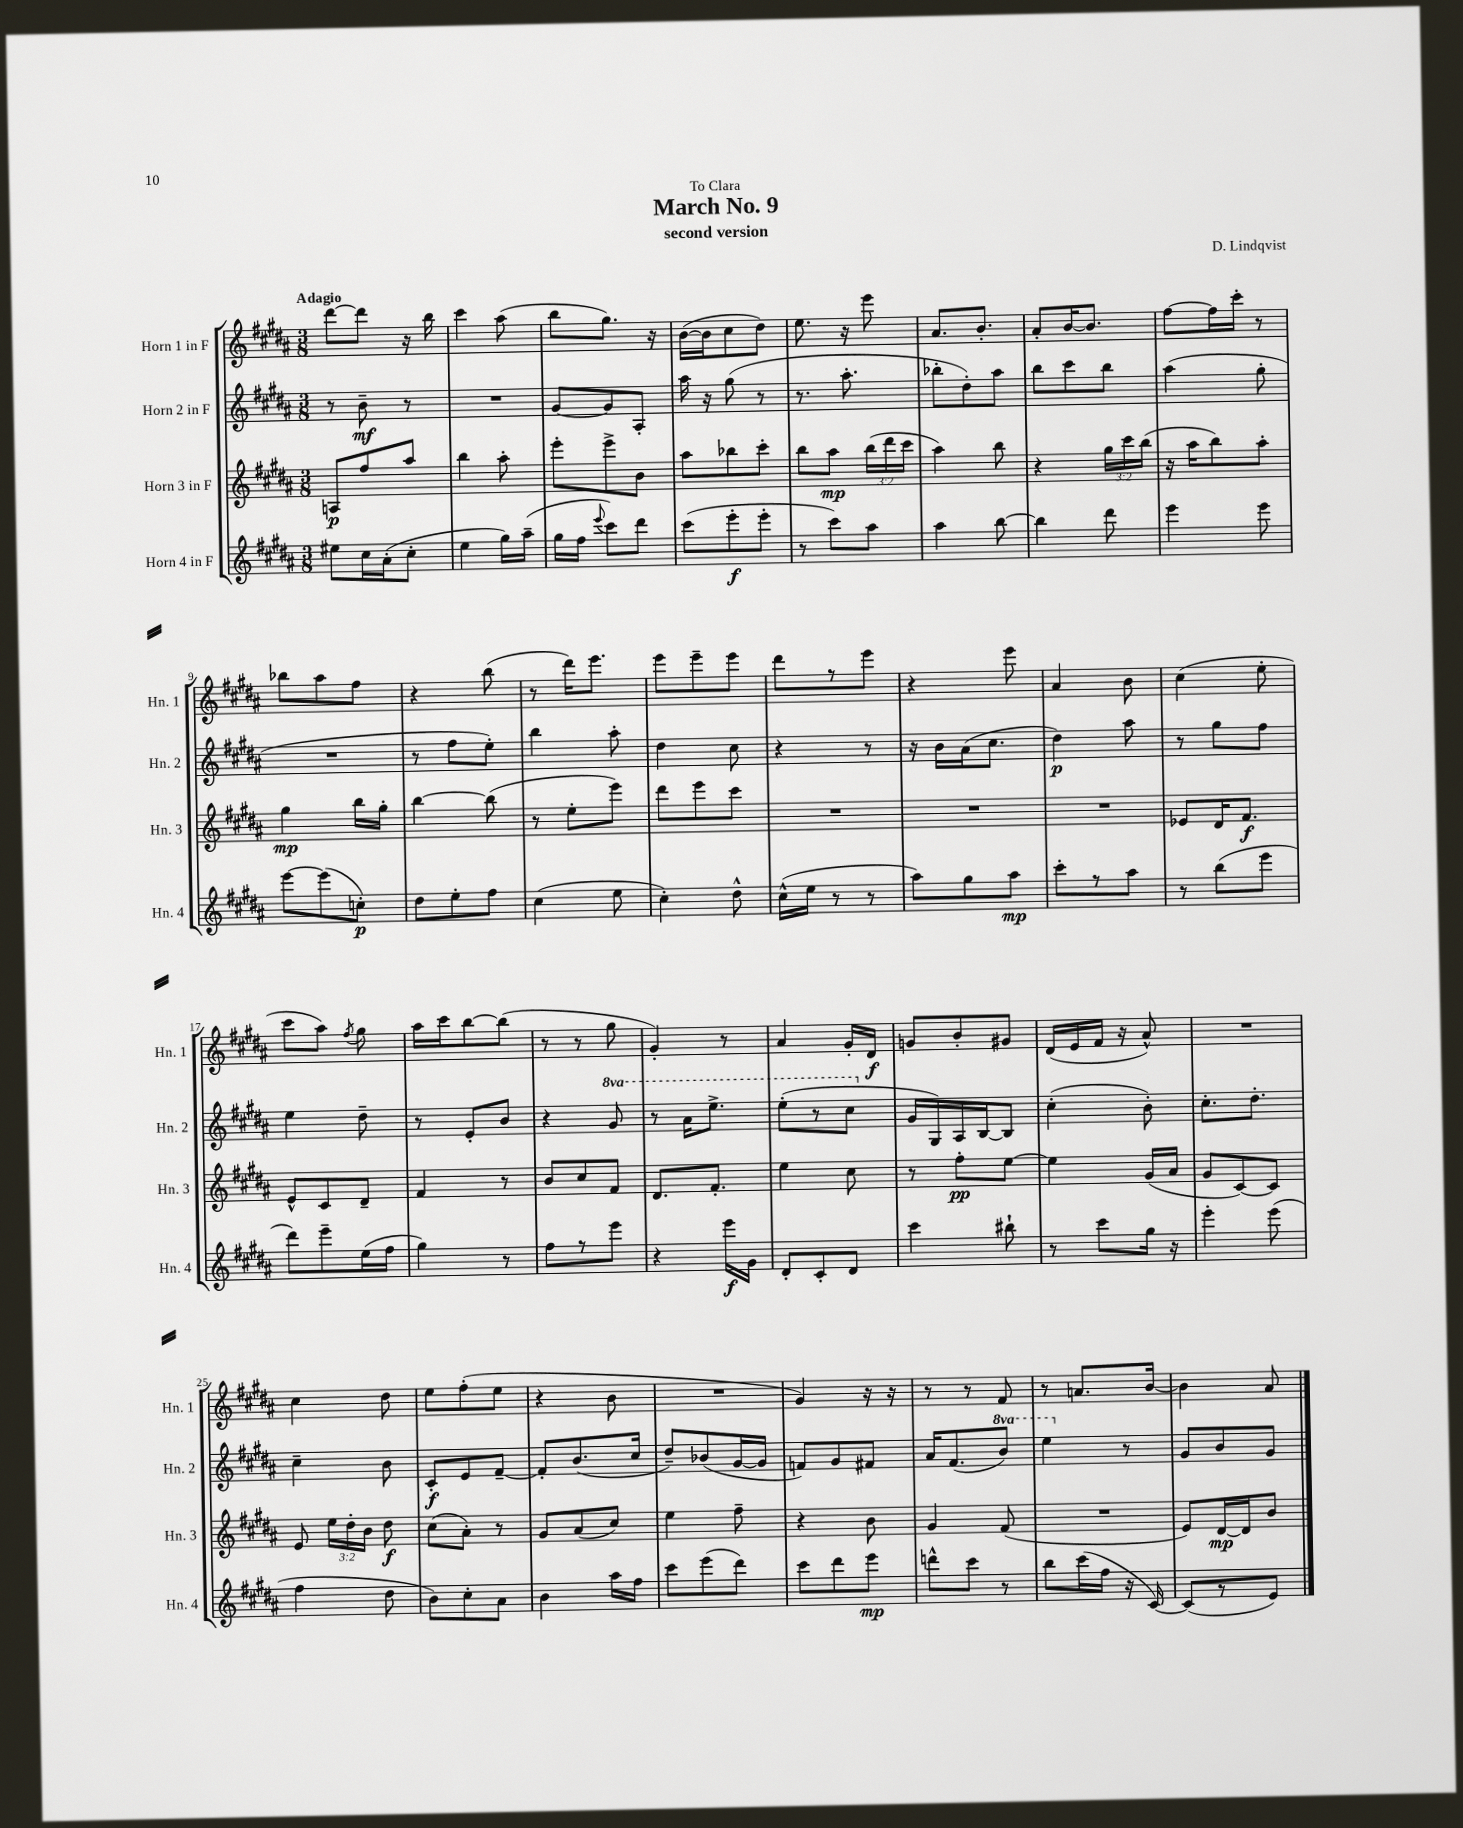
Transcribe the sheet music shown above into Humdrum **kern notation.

**kern	**dynam	**kern	**dynam	**kern	**dynam	**kern	**dynam
*part4	*part4	*part3	*part3	*part2	*part2	*part1	*part1
*staff4	*staff4	*staff3	*staff3	*staff2	*staff2	*staff1	*staff1
*I"Horn 4 in F	*	*I"Horn 3 in F	*	*I"Horn 2 in F	*	*I"Horn 1 in F	*
*I'Hn. 4	*	*I'Hn. 3	*	*I'Hn. 2	*	*I'Hn. 1	*
*clefG2	*	*clefG2	*	*clefG2	*	*clefG2	*
*k[f#c#g#d#a#]	*	*k[f#c#g#d#a#]	*	*k[f#c#g#d#a#]	*	*k[f#c#g#d#a#]	*
*M3/8	*	*M3/8	*	*M3/8	*	*M3/8	*
=1	=1	=1	=1	=1	=1	=1	=1
!	!	!	!	!	!	!LO:TX:a:B:t=Adagio	!
8ee#X\L	.	8An/L	p	8r	.	[8ddd#\L	.
16cc#\L	.	8ff#/	.	8b~\	mf	8ddd#\J]	.
(16a#'\J	.	.	.	.	.	.	.
8cc#'\J	.	8aa#/J	.	8r	.	16r	.
.	.	.	.	.	.	16bb\	.
=2	=2	=2	=2	=2	=2	=2	=2
4ee\	.	4bb\	.	4.r	.	4ccc#\	.
16gg#\LL)	.	8aa#'\	.	.	.	(8aa#\	.
(16aa#~\JJ	.	.	.	.	.	.	.
=3	=3	=3	=3	=3	=3	=3	=3
16gg#\LL	.	8eee'\L	.	[8g#/L	.	8bb\L	.
16ff#\JJ	.	.	.	.	.	.	.
8qqeee/	.	.	.	.	.	.	.
8ccc#\L)	.	8eee^\	.	8g#/]	.	8.gg#\J)	.
8ddd#\J	.	8b\J	.	8A#'/J	.	.	.
.	.	.	.	.	.	16r	.
=4	=4	=4	=4	=4	=4	=4	=4
(8ccc#\L	.	8aa#\L	.	16aa#\	.	([16b\LL	.
.	.	.	.	16r	.	16b\J]	.
8eee'\	f	8bb-X\	.	(8gg#\	.	8cc#\	.
8eee'\J	.	8ccc#'\J	.	8r	.	8dd#\J)	.
=5	=5	=5	=5	=5	=5	=5	=5
8r	.	8bb\L	.	8.r	.	8.ee\	.
8ccc#\L)	.	8aa#\J	mp	.	.	.	.
.	.	.	.	8.aa#'\	.	16r	.
8aa#\J	.	(24bb\LL	.	.	.	8eee\	.
.	.	24ddd#\	.	.	.	.	.
.	.	24ccc#\JJ	.	.	.	.	.
=6	=6	=6	=6	=6	=6	=6	=6
4aa#\	.	4aa#\)	.	8bb-X'\L	.	8.a#/L	.
.	.	.	.	8dd#'\)	.	.	.
.	.	.	.	.	.	8.b'/J	.
[8bb\	.	8bb\	.	8aa#\J	.	.	.
=7	=7	=7	=7	=7	=7	=7	=7
4bb\]	.	4r	.	8bb\L	.	8a#'/L	.
.	.	.	.	8ccc#\	.	[16b/K	.
.	.	.	.	.	.	8.b/J]	.
8ddd#\	.	24gg#\LL	.	8bb\J	.	.	.
.	.	24ccc#\	.	.	.	.	.
.	.	(24bb\JJ	.	.	.	.	.
=8	=8	=8	=8	=8	=8	=8	=8
4eee\	.	16r	.	(4aa#\	.	[8ff#\L	.
.	.	16aa#\KL	.	.	.	.	.
.	.	8bb\)	.	.	.	16ff#\L]	.
.	.	.	.	.	.	16ccc#'\JJ	.
8eee\	.	8aa#'\J	.	8gg#'\	.	8r	.
!!LO:LB:g=z
=9	=9	=9	=9	=9	=9	=9	=9
[8eee\L	.	4gg#\	mp	4.r	.	8bb-X\L	.
(8eee\]	.	.	.	.	.	8aa#\	.
8ccn'\J)	p	16bb\LL	.	.	.	8ff#\J	.
.	.	16gg#'\JJ	.	.	.	.	.
=10	=10	=10	=10	=10	=10	=10	=10
8dd#\L	.	[4bb\	.	8r	.	4r	.
8ee'\	.	.	.	8ff#\L	.	.	.
8ff#\J	.	(8bb\]	.	8ee'\J)	.	(8bb\	.
=11	=11	=11	=11	=11	=11	=11	=11
(4cc#\	.	8r	.	4bb\	.	8r	.
.	.	8ee'\L	.	.	.	16ddd#\KL)	.
.	.	.	.	.	.	8.eee\J	.
8ee\	.	8eee\J)	.	8aa#'\	.	.	.
=12	=12	=12	=12	=12	=12	=12	=12
4cc#'\)	.	8ddd#\L	.	4dd#\	.	8eee\L	.
.	.	8eee\	.	.	.	8eee~\	.
8dd#^^\	.	8ccc#\J	.	8cc#\	.	8eee\J	.
=13	=13	=13	=13	=13	=13	=13	=13
(16cc#^^\LL	.	4.r	.	4r	.	8ddd#\L	.
16ee\JJ	.	.	.	.	.	.	.
8r	.	.	.	.	.	8r	.
8r	.	.	.	8r	.	8eee\J	.
=14	=14	=14	=14	=14	=14	=14	=14
8aa#\L)	.	4.r	.	16r	.	4r	.
.	.	.	.	16b\LL	.	.	.
8gg#\	.	.	.	(16a#\J	.	.	.
.	.	.	.	8.cc#\J	.	.	.
8aa#\J	mp	.	.	.	.	8eee\	.
=15	=15	=15	=15	=15	=15	=15	=15
8ccc#'\L	.	4.r	.	4dd#\)	p	4a#/	.
8r	.	.	.	.	.	.	.
8aa#\J	.	.	.	8aa#\	.	8b\	.
=16	=16	=16	=16	=16	=16	=16	=16
8r	.	8e-X/L	.	8r	.	(4cc#\	.
(8bb\L	.	16d#/K	.	8gg#\L	.	.	.
.	.	8.f#/J	f	.	.	.	.
8eee\J	.	.	.	8ff#\J	.	8ee'\	.
!!LO:LB:g=z
=17	=17	=17	=17	=17	=17	=17	=17
8ddd#\L)	.	8e^^/L	.	4ee\	.	8ccc#\L	.
8eee~\	.	8c#/	.	.	.	8aa#\J)	.
.	.	.	.	.	.	8qff#/	.
(16ee\L	.	8d#~/J	.	8dd#~\	.	8gg#\	.
16ff#\JJ	.	.	.	.	.	.	.
=18	=18	=18	=18	=18	=18	=18	=18
4gg#\)	.	4f#/	.	8r	.	16aa#\LL	.
.	.	.	.	.	.	16ccc#\J	.
.	.	.	.	8e'/L	.	[8bb\	.
8r	.	8r	.	8b/J	.	(8bb\J]	.
=19	=19	=19	=19	=19	=19	=19	=19
8ff#\L	.	8b/L	.	4r	.	8r	.
8r	.	8cc#/	.	.	.	8r	.
*	*	*	*	*8va	*	*	*
8eee\J	.	8f#/J	.	8gg#/	.	8gg#\	.
=20	=20	=20	=20	=20	=20	=20	=20
4r	.	8.d#/L	.	8r	.	4g#'/)	.
.	.	.	.	16aa#\KL	.	.	.
.	.	8.f#'/J	.	8.eee^\J	.	.	.
16eee\LL	f	.	.	.	.	8r	.
16g#\JJ	.	.	.	.	.	.	.
=21	=21	=21	=21	=21	=21	=21	=21
8d#'/L	.	4ee\	.	(8eee'\L	.	4a#/	.
8c#'/	.	.	.	8r	.	.	.
8d#/J	.	8cc#\	.	8ccc#\J	.	16g#'/LL	.
.	.	.	.	.	.	16d#/JJ	f
=22	=22	=22	=22	=22	=22	=22	=22
*	*	*	*	*X8va	*	*	*
4ccc#\	.	8r	.	16g#/LL	.	8gn/L	.
.	.	.	.	16G#/)	.	.	.
.	.	8ff#'\L	pp	16A#/	.	8b'/	.
.	.	.	.	[16B/J	.	.	.
8bb#X`\	.	[8ee\J	.	8B/J]	.	8g#X/J	.
=23	=23	=23	=23	=23	=23	=23	=23
8r	.	4ee\]	.	(4cc#'\	.	(16d#/LL	.
.	.	.	.	.	.	16e/	.
8ccc#\L	.	.	.	.	.	16f#/JJ	.
.	.	.	.	.	.	16r	.
16gg#\Jk	.	(16g#/LL	.	8b'\)	.	8a#^^/)	.
16r	.	16a#/JJ	.	.	.	.	.
=24	=24	=24	=24	=24	=24	=24	=24
4eee'\	.	8g#/L	.	8.cc#'\L	.	4.r	.
.	.	[8c#/)	.	.	.	.	.
.	.	.	.	8.dd#'\J	.	.	.
(8eee\	.	8c#/J]	.	.	.	.	.
!!LO:LB:g=z
=25	=25	=25	=25	=25	=25	=25	=25
4ff#\	.	8e/	.	4cc#~\	.	4cc#\	.
.	.	24ee\LL	.	.	.	.	.
.	.	24dd#'\	.	.	.	.	.
.	.	24b\JJ	.	.	.	.	.
8dd#\	.	8dd#\	f	8b\	.	8dd#\	.
=26	=26	=26	=26	=26	=26	=26	=26
8b\L)	.	(8cc#\L	.	8c#'/L	f	8ee\L	.
8cc#'\	.	8a#'\J)	.	8e/	.	(8ff#'\	.
8a#\J	.	8r	.	[8f#~/J	.	8ee\J	.
=27	=27	=27	=27	=27	=27	=27	=27
4b\	.	8g#/L	.	8f#'/L]	.	4r	.
.	.	(8a#/	.	(8.b/	.	.	.
16aa#\LL	.	8cc#/J)	.	.	.	8b\	.
16ff#\JJ	.	.	.	16cc#/Jk	.	.	.
=28	=28	=28	=28	=28	=28	=28	=28
8ccc#\L	.	4ee\	.	8dd#~/L)	.	4.r	.
(8eee\	.	.	.	(8b-X/	.	.	.
8ddd#\J)	.	8ff#~\	.	[16g#/L	.	.	.
.	.	.	.	16g#/JJ]	.	.	.
=29	=29	=29	=29	=29	=29	=29	=29
8ccc#\L	.	4r	.	8fn/L)	.	4g#/)	.
8ddd#\	.	.	.	8g#/	.	.	.
8eee\J	mp	8b\	.	8f#X/J	.	16r	.
.	.	.	.	.	.	16r	.
=30	=30	=30	=30	=30	=30	=30	=30
8dddn^^\L	.	4g#/	.	16a#/KL	.	8r	.
.	.	.	.	(8.f#/	.	.	.
8ccc#\J	.	.	.	.	.	8r	.
*	*	*	*	*8va	*	*	*
8r	.	(8f#/	.	8bb/J)	.	8f#/	.
=31	=31	=31	=31	=31	=31	=31	=31
8bb\L	.	4.r	.	4eee\	.	8r	.
(16ccc#\L	.	.	.	.	.	8.an/L	.
16ff#\JJ	.	.	.	.	.	.	.
*	*	*	*	*X8va	*	*	*
16r	.	.	.	8r	.	.	.
[16c#/)	.	.	.	.	.	[16b/Jk	.
=32	=32	=32	=32	=32	=32	=32	=32
(8c#/L]	.	8e/L)	.	8g#/L	.	4b\]	.
8r	.	[16d#/L	mp	8b/	.	.	.
.	.	16d#/J]	.	.	.	.	.
8e/J)	.	8b/J	.	8g#/J	.	8a#/	.
==	==	==	==	==	==	==	==
*-	*-	*-	*-	*-	*-	*-	*-
